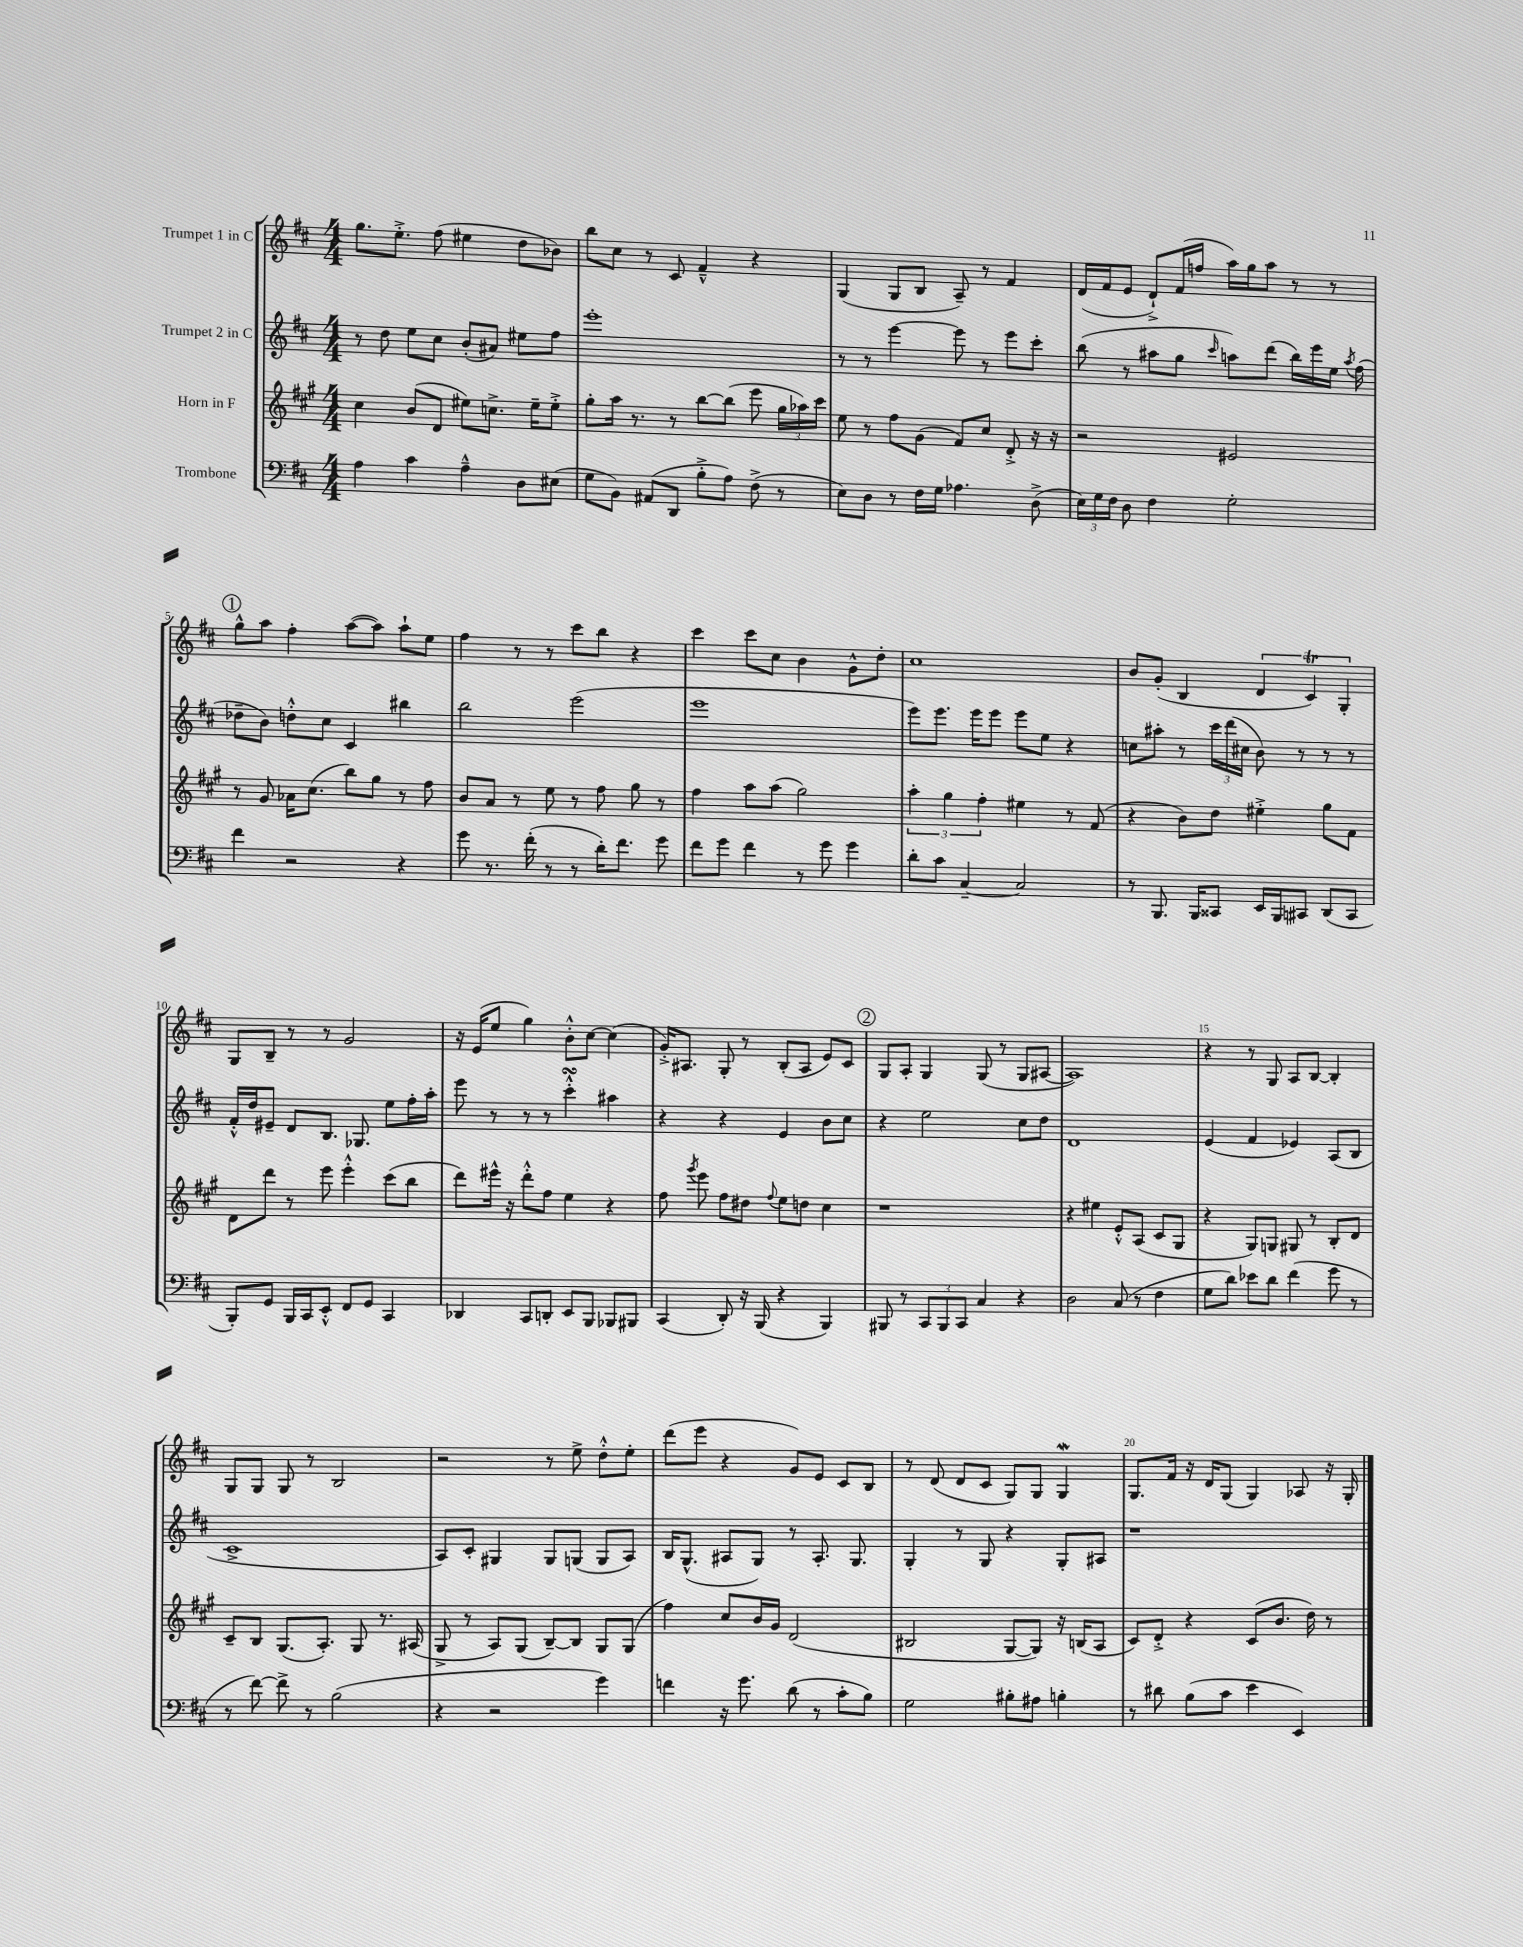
<<
\new StaffGroup <<
\new Staff = "s0" \with { instrumentName = "Trumpet 1 in C" } {
    \clef treble \key d \major \numericTimeSignature \time 4/4
    \autoBeamOff g''8.[ e''8.]-.-> fis''8( eis''4 d''8[ bes'8]) |
    b''8[ cis''8] r8 cis'8 fis'4---^ r4 |
    g4( g8[ b8] a8--) r8 fis'4 |
    d'16[( fis'16 e'8] d'8[-!->) fis'16( f''16] a''16[) g''16 a''8] r8 r8 |
    \mark \markup { \circle "1" } g''8[-^ a''8] fis''4-. a''8[~( a''8]) a''8[-! e''8] |
    fis''4 r8 r8 cis'''8[ b''8] r4 |
    cis'''4 cis'''8[ cis''8] b'4 g'8[-^ d''8]-. |
    cis''1 |
    b'8[ g'8]-.( b4 \tuplet 3/2 { d'4 cis'4\trill) g4-. } |
    g8[ b8]-- r8 r8 g'2 |
    r16 e'16[( e''8] g''4) b'8[-.-^ cis''8]~ cis''4( |
    g'16[-.->) ais8.] g8-. r8 b8[-.( ais8] e'8[) cis'8] |
    \mark \markup { \circle "2" } g8[ a8]-. g4 g8( r8 g8[ ais8]~ |
    ais1) |
    r4 r8 g8 a8[ b8]~ b4-. |
    g8[ g8] g8 r8 b2 |
    r2 r8 e''8-> d''8[-.-^ e''8]-. |
    d'''8[( e'''8] r4 g'8[) e'8] cis'8[ b8] |
    r8 d'8( d'8[ cis'8] g8[) g8] g4\mordent |
    g8.[ fis'16] r16 d'16[ g8]( g4) aes8 r16 g16-. \bar "|." |
}
\new Staff = "s1" \with { instrumentName = "Trumpet 2 in C" } {
    \clef treble \key d \major \numericTimeSignature \time 4/4
    \autoBeamOff r8 d''8 e''8[ cis''8] b'8[-.( ais'8]) eis''8[ fis''8] |
    e'''1-. |
    r8 r8 e'''4~ e'''8 r8 e'''8[ cis'''8]-. |
    b''8( r8 ais''8[ g''8] \grace { cis'''16 } a''8[) d'''8]( b''16[) e'''16 e''16] \acciaccatura { a''8 } fis''16( |
    \mark \markup { \circle "1" } des''8[-- b'8]) d''8[-.-^ cis''8] cis'4 bis''4 |
    b''2 e'''2( |
    e'''1 |
    e'''8[) e'''8.] e'''16[ e'''8] e'''8[ e''8] r4 |
    c''8[ ais''8]-. r8 \tuplet 3/2 { cis'''16[ d'''16( cis''16] } b'8) r8 r8 r8 |
    fis'16[-.-^ d''16 eis'8]-- d'8[ b8.] ges8. e''8[ fis''16-. a''16]-. |
    e'''8 r8 r8 r8 cis'''4-.-^\turn ais''4 |
    r4 r4 e'4 b'8[ cis''8] |
    \mark \markup { \circle "2" } r4 e''2 cis''8[ d''8] |
    d'1 |
    e'4( fis'4 ees'4) a8[( b8] |
    cis'1-> |
    a8[) cis'8]-. gis4 gis8[ g8]( g8[ a8]) |
    b16[ g8.]-^( ais8[ g8]) r8 ais8.-. g8. |
    g4-. r8 g8 r4 g8[-. ais8] |
    r1 \bar "|." |
}
\new Staff = "s2" \with { instrumentName = "Horn in F" } {
    \clef treble \key a \major \numericTimeSignature \time 4/4
    \autoBeamOff cis''4 b'8[( d'8] eis''8[) c''8.]-> eis''16[-- eis''8]-.-> |
    gis''8[-. a''16] r8. r8 b''8[~ b''8]( e'''8 \tuplet 3/2 { gis''16[ aes''16) cis'''16] } |
    e''8 r8 fis''8[ gis'8]( fis'8[) cis''8] d'8-.-> r16 r16 |
    r2 eis'2 |
    \mark \markup { \circle "1" } r8 gis'8 aes'16[ cis''8.]( b''8[) gis''8] r8 fis''8 |
    b'8[ a'8] r8 e''8 r8 fis''8 gis''8 r8 |
    fis''4 a''8[ a''8]( gis''2) |
    \tuplet 3/2 { a''4-. gis''4 fis''4-. } eis''4 r8 fis'8( |
    r4 b'8[) d''8] eis''4-.-> gis''8[ fis'8] |
    d'8[ d'''8] r8 e'''8 e'''4-.-^ cis'''8[( b''8] |
    d'''8[) eis'''16]-^ r16 d'''8[-.-^ fis''8] e''4 r4 |
    fis''8 \acciaccatura { gis'''8 } e'''8 fis''8[ dis''8] \appoggiatura { fis''8 } e''8[ d''8] cis''4 |
    \mark \markup { \circle "2" } r1 |
    r4 eis''4 e'8[-.-^ a8]( cis'8[ gis8] |
    r4 gis8[) g8] gis8 r8 b8[-. d'8] |
    cis'8[-- b8] gis8.[( a8.]-.) gis8 r8. ais16( |
    gis8-> r8 a8[) gis8]( b8[~--) b8] gis8[ gis8]( |
    fis''4) cis''8[ b'16 gis'16] d'2( |
    bis2 gis8[~ gis8]) r16 b16[( a8] |
    cis'8[) d'8]-.-> r4 cis'8[( b'8.] d''16) r8 \bar "|." |
}
\new Staff = "s3" \with { instrumentName = "Trombone" } {
    \clef bass \key d \major \numericTimeSignature \time 4/4
    \autoBeamOff a4 cis'4 a4---^ d8[ eis8]( |
    g8[ b,8]) ais,8[( d,8] b8[-.-> a8]) fis8->( r8 |
    e8[) d8] r8 fis16[ g16] aes4. d8->( |
    \tuplet 3/2 { e16[) g16 fis16] } d8 fis4 g2-. |
    \mark \markup { \circle "1" } fis'4 r2 r4 |
    g'8 r8. fis'16-.( r8 r8 d'16[-.) fis'8.] g'8 |
    fis'8[ g'8] fis'4 r8 g'8 g'4 |
    d'8[-. cis'8] cis4~-- cis2 |
    r8 b,,8. b,,16[ cisis,8] e,16[ b,,16 cis,8] d,8[( cis,8] |
    b,,8[-.) g,8] b,,16[ cis,16 e,8]-.-^ fis,8[ g,8] cis,4 |
    des,4 cis,8[ d,8]-. e,8[ b,,8] bes,,8[ bis,,8] |
    cis,4( d,8-.) r16 b,,16( r4 b,,4) |
    \mark \markup { \circle "2" } bis,,8 r8 \tuplet 3/2 { cis,8[ bis,,8 cis,8] } cis4 r4 |
    d2 cis8( r8 fis4 |
    g8[ d'8]) ees'8[ d'8] fis'4( g'8 r8 |
    r8 fis'8~) fis'8-> r8 b2( |
    r4 r2 g'4) |
    f'4 r16 g'8. d'8( r8 cis'8[-. b8]) |
    g2 bis8[-. ais8] b4-. |
    r8 dis'8 b8[( cis'8] e'4 e,4) \bar "|." |
}
>>
>>
\layout { \context { \Score \override BarNumber.break-visibility = ##(#f #t #t) barNumberVisibility = #(every-nth-bar-number-visible 5) } }
